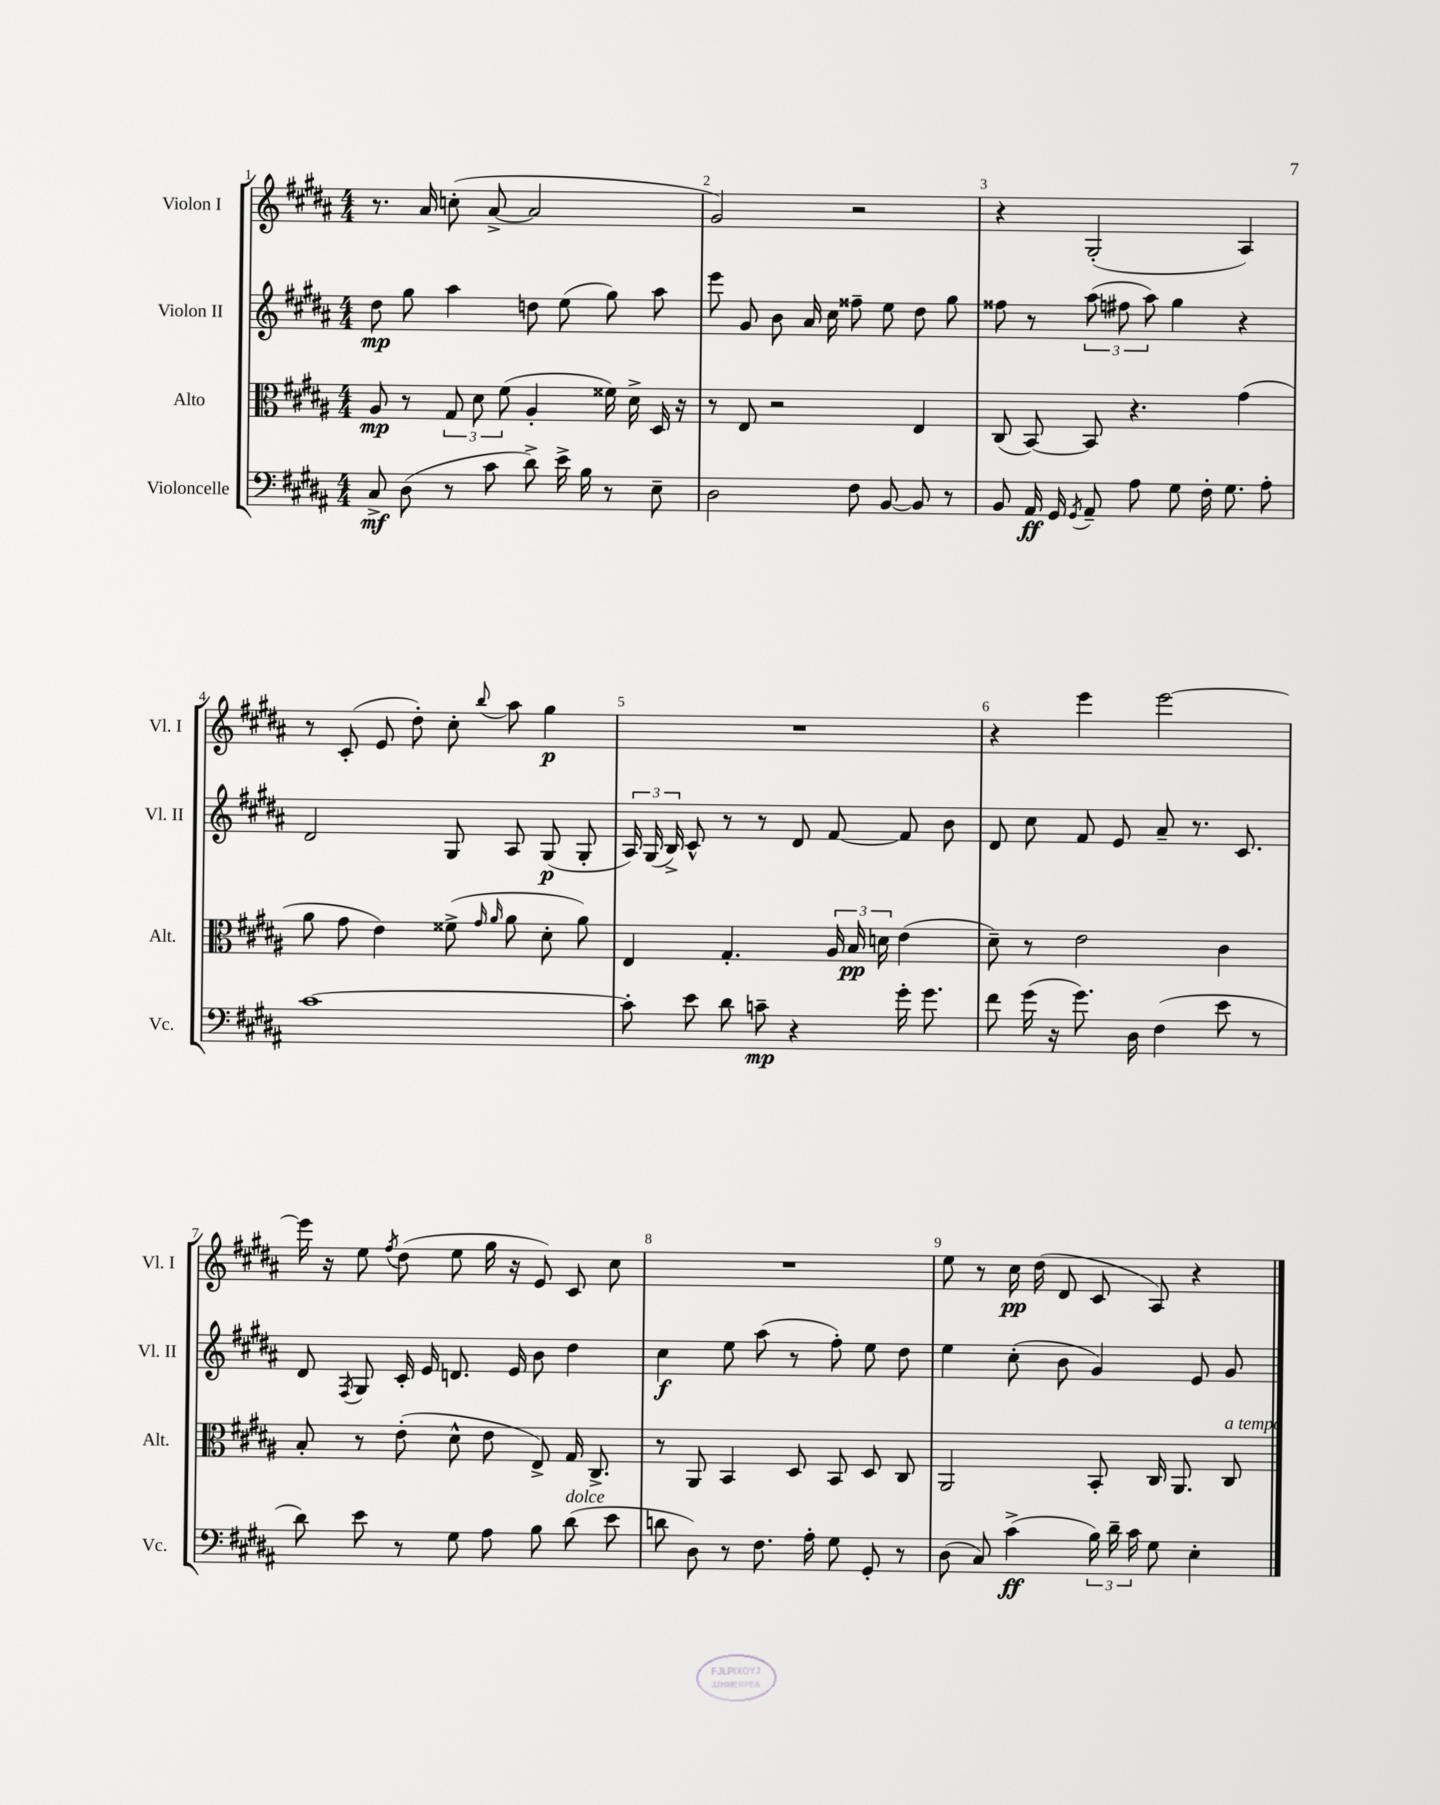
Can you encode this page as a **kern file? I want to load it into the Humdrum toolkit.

**kern	**kern	**kern	**kern
*staff4	*staff3	*staff2	*staff1
*clefF4	*clefC3	*clefG2	*clefG2
*k[f#c#g#d#a#]	*k[f#c#g#d#a#]	*k[f#c#g#d#a#]	*k[f#c#g#d#a#]
*M4/4	*M4/4	*M4/4	*M4/4
8C#^	8A#	8dd#	8.r
(8D#	8r	8gg#	.
.	.	.	16a#
8r	12G#	4aa#	(8cc'
.	12d#	.	.
8c#	.	.	[8a#^
.	(12f#	.	.
8d#^)	4A#'	8dd	2a#]
16e^	.	(8ee	.
16B	.	.	.
8r	16f##)	8gg#)	.
.	16d#^	.	.
8E~	16D#	8aa#	.
.	16r	.	.
=	=	=	=
2D#	8r	8eee	2g#)
.	8E	8g#	.
.	2r	8b	.
.	.	16a#	.
.	.	16cc#	.
8F#	.	8ff##~	2r
[8BB	.	8ee	.
8BB]	4E	8dd#	.
8r	.	8gg#	.
=	=	=	=
8BB	(8C#	8ff##	4r
16AA#	[8BB)	8r	.
16GG#	.	.	.
8qGG#	.	.	.
8AA#~	8BB]	(12aa#	(2G#'
.	.	12ff#	.
8A#	4.r	.	.
.	.	12aa#)	.
8G#	.	4gg#	.
16F#'	.	.	.
8.G#	.	.	.
.	(4g#	4r	4A#)
8A#'	.	.	.
=	=	=	=
[1c#	8a#	2d#	8r
.	8g#	.	(8c#'
.	4e)	.	8e
.	.	.	8dd#')
.	(8f##^	8G#	8cc#'
.	16qqg#	.	.
.	16qqa#	.	8qqbb
.	8a#	8A#	8aa#
.	8d#'	(8G#	4gg#
.	8a#)	8G#'	.
=	=	=	=
8c#']	4E	24A#)	1r
.	.	(24G#	.
.	.	24B^)	.
8e	.	8c#^^	.
8d#	4.G#'	8r	.
8c~	.	8r	.
4r	.	8d#	.
.	24A#	[8f#	.
.	24B	.	.
.	24d	.	.
16g#'	(4e	8f#]	.
8.g#	.	.	.
.	.	8b	.
=	=	=	=
8f#	8d#~)	8d#	4r
(16g#	8r	8cc#	.
16r	.	.	.
8.g#)	2e	8f#	4eee
.	.	8e	.
16D#	.	.	.
(4F#	.	8a#~	[2eee
.	.	8.r	.
8e	4c#	.	.
.	.	8.c#	.
8r	.	.	.
=	=	=	=
8d#)	8B'	8d#	16eee]
.	.	.	16r
.	.	8qF#	.
8e	8r	8G#	8ee
.	.	.	8qff#
8r	(8e'	16c#'	(8dd#
.	.	16e	.
8G#	8d#^^	8.d	8ee
8A#	8e	.	16gg#
.	.	16e	16r
8B	8E^)	8b	8e)
(8d#	16G#	4dd#	8c#
.	8.C#^	.	.
8e	.	.	8cc#
=	=	=	=
8d	8r	4cc#	1r
8D#)	8AA#	.	.
8r	4BB	8ee	.
8.F#	.	(8aa#	.
.	8D#	8r	.
16A#'	.	.	.
8G#	8BB	8ff#')	.
8GG#'	8D#	8ee	.
8r	8C#	8dd#	.
=	=	=	=
(8D#	2AA#	4ee	8ee
8C#)	.	.	8r
(4c#^	.	(8cc#'	16cc#
.	.	.	(16dd#
.	.	8b	8d#
24B)	8BB'	4g#)	8c#
24d#~	.	.	.
24c#	.	.	.
8G#	16C#	.	8A#)
.	8.AA#	.	.
4E'	.	8e	4r
.	8C#	8g#	.
==	==	==	==
*-	*-	*-	*-
